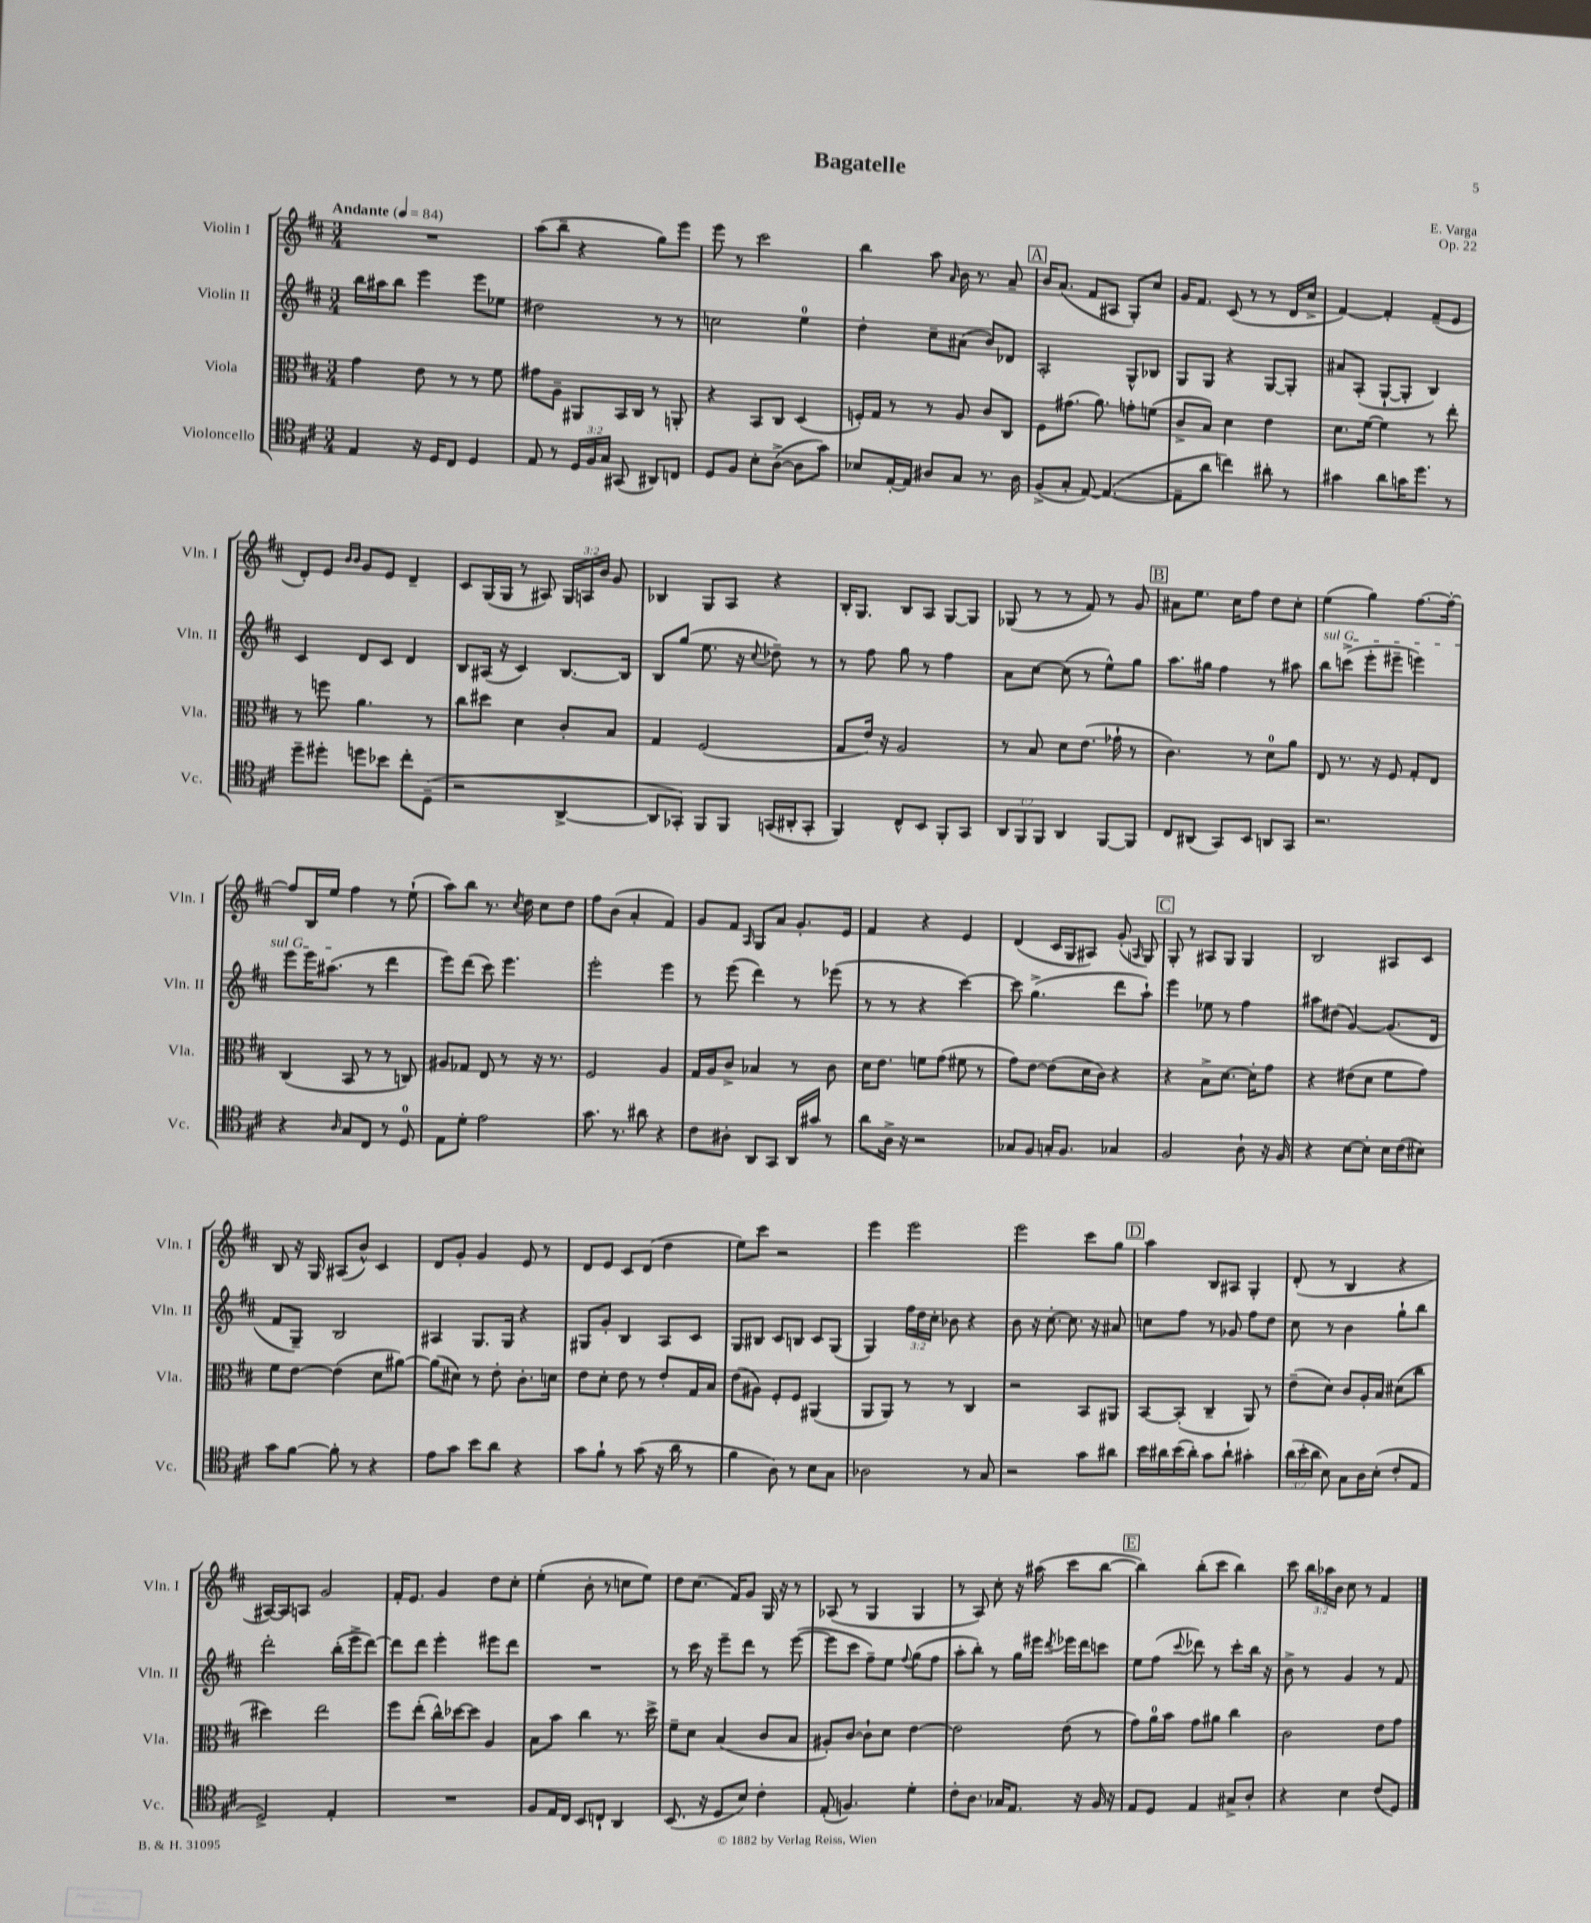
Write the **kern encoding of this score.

**kern	**kern	**kern	**kern
*part4	*part3	*part2	*part1
*staff4	*staff3	*staff2	*staff1
*I"Violoncello	*I"Viola	*I"Violin II	*I"Violin I
*I'Vc.	*I'Vla.	*I'Vln. II	*I'Vln. I
*clefC4	*clefC3	*clefG2	*clefG2
*k[f#c#]	*k[f#c#]	*k[f#c#]	*k[f#c#]
*M3/4	*M3/4	*M3/4	*M3/4
*MM84	*MM84	*MM84	*MM84
=1	=1	=1	=1
!	!	!	!LO:TX:a:B:t=Andante
4E/	4g\	16bb\LL	2.r
.	.	16aa#X\J	.
.	.	8bb\J	.
16r	8e\	4eee\	.
16D/KL	.	.	.
8C#/J	8r	.	.
4D/	8r	8eee\L	.
.	8f#\	8ee-X\J	.
=2	=2	=2	=2
8E/	8g#X\L	2dd#X\	(8aa\L
8r	8A~\J	.	8bb~\J
24D/LL	8AA#X/L	.	4r
24F#/	.	.	.
24G/JJ	.	.	.
(8GG#X/	16BB/L	.	.
.	16C#/JJ	.	.
8AA#X/L)	8r	8r	8gg\L)
8Cn/J	8AAn'/	8r	8eee\J
=3	=3	=3	=3
8D/L	4r	2ccn\	8eee\
8F#/J	.	.	8r
8B'\L	8BB/L	.	2ccc#\
([8A^\J	8C#/J	.	.
8A\L]	(4D/	4ee\	.
8g\J)	.	.	.
=4	=4	=4	=4
8B-X/L	16Fn'/LL)	4dd'\	4bb\
.	16G/JJ	.	.
[16E'/L	8r	.	.
16E/JJ]	.	.	.
8A#X/L	8r	8cc#~\L	8aa\
.	.	.	16qqa/
8G/J	8A/	(8a#X\J	16b\
.	.	.	8.r
8.r	8c#/L	8b/L)	.
.	8C#/J	8d-X/J	8a~/
16A#\	.	.	.
!!LO:REH:place=s1:t=A
=5	=5	=5	=5
(8F#^/L	8F#\L	2A'/	16b/KL
.	.	.	(8.a/J
8G'/J	(8.g#X\J	.	.
[8E/)	.	.	8f#/L
.	8.a\)	.	.
(4.E/_	.	.	8A#X/J
.	8gn'\L	8G^^/L	8G'/L)
.	(8fn\J	8B-X/J	8cc#/J
=6	=6	=6	=6
8E~\L]	8c#^/L	8G/L	16g/KL
.	.	.	8.f#/J
8a\J	8B/J)	8G/J	.
4ccn\)	4d\	4r	(8c#/
.	.	.	8r
8a#X'\	4e\	[8G/L	8r
8r	.	8G'/J]	16d/LL
.	.	.	16cc#^/JJ
=7	=7	=7	=7
4g#X\	8.d\L	8a#X/L	[4f#/)
.	.	(8A'/J	.
.	[16f#\Jk	.	.
8a\L	4f#\]	[8G`/L	4f#'/]
16gn\K	.	8G'/J]	.
8.dd\J	.	.	.
.	8r	4B/)	(8f#~/L
8r	8ee'\	.	8e/J
!!LO:LB:g=z
=8	=8	=8	=8
8dd~\L	8r	4c#/	8d'/L)
8dd#X'\J	8ffn\	.	8e/J
.	.	.	16qqb/LL
.	.	.	16qqb/JJ
8ddn\L	4.a\	8d/L	8g/L
8b-X\J	.	8c#/J	8e/J
8cc#'\L	.	4d/	4d~/
(8D~\J	8r	.	.
=9	=9	=9	=9
2r	8cc#\L	8B/L	8c#/L
.	8dd#X\J	(16A#X/Jk	(16G/L
.	.	16r	16G/JJ
.	4d\	4c#/)	8r
.	.	.	8A#X/)
[4AA^/	8c#'/L	[8.B/L	24G/LL
.	.	.	24An/
.	.	.	24b/JJ
.	8B/J	.	8g/
.	.	16B/Jk]	.
=10	=10	=10	=10
8AA/L]	4G/	8B/L	4B-X/
8GG-X'/J)	.	(8gg/J	.
8FF#/L	(2F#/	8.ee\	8G/L
8FF#/J	.	.	8A/J
.	.	16r	.
.	.	8qqcc#/	.
(16GGn/LL	.	8dd-X~\)	4r
16AA#X'/J	.	.	.
8GG'/J	.	8r	.
=11	=11	=11	=11
4FF#/)	8G/L	8r	16B'/KL
.	.	.	8.G/J
.	16e/Jk)	8ff#\	.
.	16r	.	.
8C#^^/L	2A/	8gg\	8B/L
8BB/J	.	8r	8A/J
8FF#'/L	.	4ff#\	[8G/L
8GG/J	.	.	8G/J]
=12	=12	=12	=12
12AA/L	8r	8a\L	(8G-X/
12FF#/	.	.	.
.	8B/	[8cc#\J	8r
12FF#/J	.	.	.
4AA/	8d\L	(8cc#\]	8r
.	(8.e\J	8r	8f#/)
[8FF#/L	.	8ee^^\L)	8r
.	16g-X`\	.	.
8FF#/J]	8r	8gg\J	8g/
!!LO:REH:place=s1:t=B
=13	=13	=13	=13
8C#/L	4.c#\)	8.aa\L	8a#X\L
(8AA#X/J	.	.	8.ee\J
.	.	16gg#X\Jk	.
8GG/L)	.	4ff#\	.
.	.	.	16cc#\KL
8BB/J	8r	.	8ff#\J
8AAn/L	8d\L	8r	8dd\L
8GG/J	8a\J	8aa#X\	8cc#'\J
=14	=14	=14	=14
!	!	!LO:TX:a:i:t=sul G	!
2.r	8E/	8bb\L	(4ee\
.	8.r	(8cccn^\J	.
.	.	8eee'\L	4gg\)
.	16r	.	.
.	8F#/	8eee#X~\J	.
.	8G'/L	4eeen\)	[8.ff#\L
.	8E/J	.	.
.	.	.	16ff#'\Jk_
!!LO:LB:g=z
=15	=15	=15	=15
4r	(4C#/	8eee\L	8ff#/L]
.	.	16eee\K	16B/L
.	.	(8.aa#X\J	16ee/JJ
16qqA/	.	.	.
8G/L	8BB/	.	4ff#\
8C#/J	8r	8r	.
8r	8r	4ddd\	8r
8D/	8Cn/)	.	(8ee`\
=16	=16	=16	=16
8E\L	8A#X/L	8eee\L)	8aa\L)
8d'\J	8G-X/J	(8ddd\J	8bb\J
2e\	8E/	8ccc#\)	8.r
.	8r	4.eee\	.
.	.	.	8qcc#/
.	.	.	16dd\
.	16r	.	8cc#\L
.	8.r	.	.
.	.	.	8dd\J
=17	=17	=17	=17
8.g\	2F#/	2eee'\	8ff#\L
.	.	.	(8b\J
8.r	.	.	.
.	.	.	4a'/
8a#X\	.	.	.
4r	4A/	4eee\	4f#/)
=18	=18	=18	=18
8c#\L	16G/LL	8r	8g/L
.	16A/J	.	.
8A#X'\J	8c#^/J	(8eee\	8f#/J
.	.	.	16qqA/
8AA/L	4B-X/	4ddd\)	8G/L
8GG/J	.	.	8a/J
16AA/LL	8r	8r	8.g'/L
16g#X/JJ	.	.	.
8r	8c#\	(8eee-X\	.
.	.	.	16e/Jk
=19	=19	=19	=19
8a\L	16d\KL	8r	4f#/
.	8.e\J	.	.
16A^\Jk	.	8r	.
16r	.	.	.
2r	8fn\L	4r	4r
.	(8g\J	.	.
.	8f#X\	[4ccc#\)	4e/
.	8r	.	.
=20	=20	=20	=20
8G-X/L	8g\L)	8ccc#\]	(4d/
8F#/J	[8e\J	(4.gg^\	.
16Gn'/KL	(8e\L]	.	16c#/LL
8.F#/J	.	.	16G/J
.	16d\L	.	8A#X/J)
.	16c#\JJ)	.	.
4G-X/	4r	8ddd\L	(8g'/
.	.	.	16qqAn/
.	.	8aa`\J)	8G/)
!!LO:REH:place=s1:t=C
=21	=21	=21	=21
2F#/	4r	4eee\	8G'/
.	.	.	8r
.	8B^\L	8ee-X\	8A#X/L
.	[8.d\J	8r	8G/J
8A`\	.	4ff#\	4G/
.	16d'\KL]	.	.
16r	8g\J	.	.
16F#/	.	.	.
=22	=22	=22	=22
4r	4r	8aa#X\L	2B/
.	.	(8dd#X\J	.
[8B\L	(8e#X\L	[4g/)	.
8B'\J]	8d\J	.	.
16B\LL	8f#\L	(8.g/L]	8A#X/L
(16c#\J	.	.	.
8B#X\J)	8g\J)	.	8c#/J
.	.	16d/Jk	.
!!LO:LB:g=z
=23	=23	=23	=23
8g\L	8f#\L	8f#/L	8B/
[8f#\J	[8e\J	8G~/J)	16r
.	.	.	16G/
8f#'\]	(4e\]	2B/	(8A#X/L
8r	.	.	8b^^/J)
4r	8d\L	.	4c#/
.	[8a#X\J)	.	.
=24	=24	=24	=24
8e\L	(8a#\L]	4A#X/	8d/L
8g\J	8d#X\J)	.	8g'/J
8b\L	8r	8.G/L	4g/
8a\J	8e'\	.	.
.	.	16G/Jk	.
4r	8.c#'\L	4r	8e/
.	.	.	8r
.	16dn\Jk	.	.
=25	=25	=25	=25
8g\L	8e\L	8G#X/L	8d/L
8f#`\J	8d'\J	8g'/J	8e/J
8r	8e\	4B/	8c#/L
(8g\	8r	.	(8d/J
16r	8e'/L	8A/L	4dd\
16a\	.	.	.
8r	16G/L	8c#/J	.
.	16B/JJ	.	.
=26	=26	=26	=26
4f#\	(8e\L	8G/L	8ee\L)
.	8A#X\J)	8B#X/J	8ccc#\J
8A\)	8F#'/L	8c#/L	2r
8r	8F#/J	8Bn/J	.
8B\L	(4AA#X/	8c#/L	.
8G\J	.	(8G/J	.
=27	=27	=27	=27
2A-X\	8AA/L	4G/)	4eee\
.	8AA/J)	.	.
.	8r	24ff#\LL	2eee\
.	.	24dd\	.
.	.	24cc#'\JJ	.
.	8r	8b-X\	.
8r	4C#/	4r	.
8G/	.	.	.
=28	=28	=28	=28
2r	2r	8b\	2eee\
.	.	16r	.
.	.	[8.cc#'\	.
.	.	8.cc#\]	.
8g\L	8BB/L	.	8ccc#\L
.	.	16r	.
8a#X\J	8AA#X/J	8a#X/	8gg\J
!!LO:REH:place=s1:t=D
=29	=29	=29	=29
16b\LL	[8BB/L	8ccn\L	4aa\
16a#X\	.	.	.
(16b\	(8BB'/J]	8ff#\J	.
16a#'\JJ)	.	.	.
8g\L	4C#~/	8r	8B/L
8a#`\J	.	8g-X/	8A#X/J
4g#X'\	8AA/)	8ff#\L	4G'/
.	8r	8dd\J	.
=30	=30	=30	=30
(24a\LL	(8e~\L	8cc#\	(8d'/
24b'\	.	.	.
24a\JJ	.	.	.
8B\)	8d\J)	8r	8r
8G\L	8c#/L	4b\	4B/
16A\L	16A'/L	.	.
(16B'\JJ	16B/JJ	.	.
8c#'/L	(8d#X\L	8gg`\L	4r
8E/J	8cc#\J	8bb\J	.
!!LO:LB:g=z
=31	=31	=31	=31
2D^/)	4dd#X\)	2ddd'\	[16A#X/LL)
.	.	.	16A#/J]
.	.	.	8An/J
.	2ee\	.	2g/
4E'/	.	(16bb'\LL	.
.	.	16eee^\J	.
.	.	[8ddd\J)	.
=32	=32	=32	=32
2.r	8ff#\L	8ddd\L]	16f#'/KL
.	.	.	8.e/J
.	(8ee'\J	8ddd\J	.
.	16cc#^^\LL)	4eee'\	4g/
.	[16dd-X\J	.	.
.	8dd-\J]	.	.
.	4A/	8eee#X\L	8dd\L
.	.	8ddd\J	8cc#'\J
=33	=33	=33	=33
8F#/L	8B\L	2.r	(4ee'\
16E/L	8b\J	.	.
16C#/JJ	.	.	.
8BB/L	4cc#\	.	8b'\
8Cn`/J	.	.	8r
4AA/	8.r	.	8ccn\L
.	.	.	8ee\J)
.	16dd^\	.	.
=34	=34	=34	=34
(8.BB/	8f#~\L	8r	8dd\L
.	8d\J	16ccc#\	(8.cc#\J
16r	.	16r	.
8D/L	(4B/	8eee~\L	.
.	.	.	16f#/KL)
8B/J)	.	8ddd\J	8g/J
4c#'\	8c#/L	8r	16G/
.	.	.	16r
.	8B/J	([8eee\	8r
=35	=35	=35	=35
(8E'/	8A#X'/L)	8eee\L]	(8A-X/
4.Fn/)	[8c#/J	8ccc#\J	8r
.	8c#`\L]	8ff#~\L)	4G/
.	8d\J	8ee\J	.
.	.	8qqff#/	.
4d'\	[4e\	(8gg\L	4G/
.	.	8ff#\J	.
=36	=36	=36	=36
8c#'\L	2e\]	8aa'\L	8r
8.A\J	.	8bb'\J)	8A/)
.	.	8r	8cc#'\
16G-X/KL	.	.	.
8.E/J	.	16gg\LL	16r
.	.	16eee#X\JJ	(16aa#X\
.	.	8qddd/	.
.	(8e\	16eee-X\LL	8ccc#\L
16r	.	16ddd\J	.
16F#/	8r	8cccn\J	[8bb\J
16r	.	.	.
!!LO:REH:place=s1:t=E
=37	=37	=37	=37
8E/L	8g\L)	8ee\L	4bb\])
8D/J	16a\L	(8ff#\J	.
.	16b\JJ	.	.
.	.	8qqccc#/	.
4E/	8g\L	8ddd-X\)	(8bb'\L
.	8a#X\J	8r	8ccc#\J
8G#X^/L	4cc#\	8ccc#'\L	4bb\)
8A'/J	.	16bb\Jk	.
.	.	16r	.
=38	=38	=38	=38
4r	2c#\	8b^\	8ccc#\
.	.	8r	24bb\LL
.	.	.	24aa-X\
.	.	.	24b\JJ
4B\	.	4g/	8cc#\
.	.	.	8r
(8c#/L	8e\L	8r	4f#/
8D/J)	8g\J	8f#/	.
==	==	==	==
*-	*-	*-	*-
